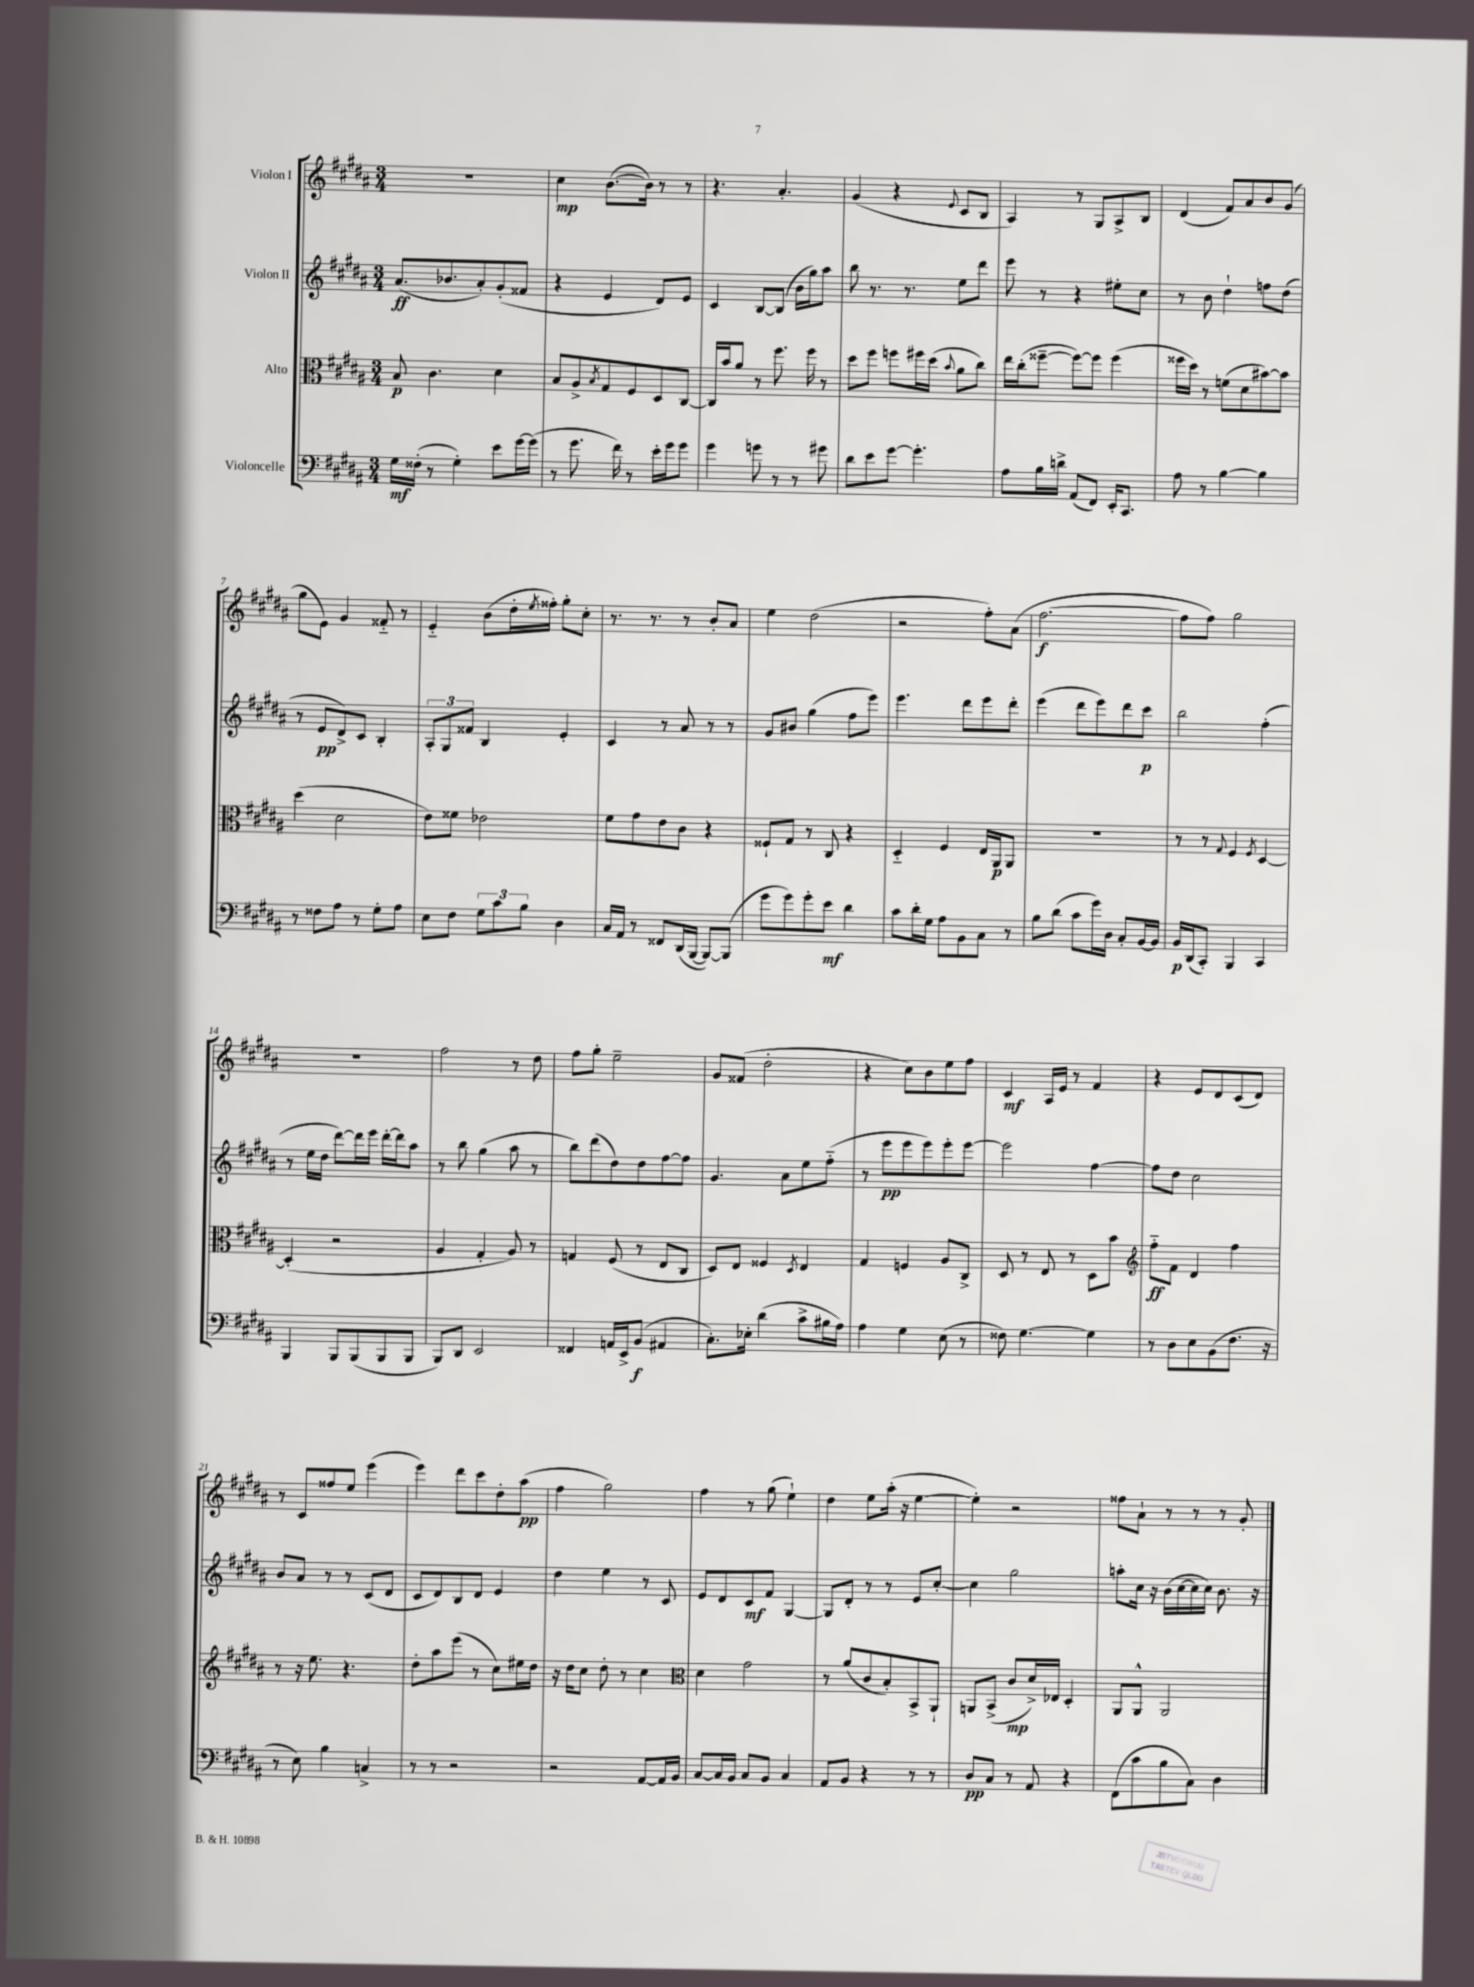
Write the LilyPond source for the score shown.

<<
\new StaffGroup <<
\new Staff = "s0" \with { instrumentName = "Violon I" } {
    \clef treble \key b \major \numericTimeSignature \time 3/4
    R2. |
    cis''4\mp b'8.~( b'16) r8 r8 |
    r4. ais'4.-. |
    gis'4( r4 \appoggiatura { e'8 } cis'8 b8 |
    ais4) r8 gis8 ais8-> b8 |
    dis'4( fis'8) ais'8 b'8 gis'8( |
    gis''8 e'8) gis'4 fisis'8-_ r8 |
    e'4-_ b'8( dis''16-. \acciaccatura { e''8 } fisis''16-.) gis''8-. cis''8-. |
    r8. r8. r8 b'8-. ais'8 |
    e''4 dis''2( |
    r2 fis''8-.) ais'8( |
    fis''2.~\f |
    fis''8 fis''8) gis''2 |
    R2. |
    fis''2 r8 dis''8 |
    fis''8 gis''8-. e''2-- |
    gis'8 fisis'8( dis''2-. |
    r4 cis''8) b'8 e''8 fis''8 |
    cis'4\mf ais16 e'16 r8 fis'4 |
    r4 e'8 dis'8 cis'8( dis'8) |
    r8 cis'8 fisis''8 e''8 e'''4( |
    e'''4) dis'''8 cis'''8 dis''8-. ais''8\pp( |
    fis''4 gis''2) |
    fis''4 r8 gis''8( e''4-!) |
    dis''4 e''8 ais''16-.( r16 e''4~ |
    e''4-.) r2 |
    fisis''8 ais'8-! r8 r8 r8 gis'8-. \bar "|." |
}
\new Staff = "s1" \with { instrumentName = "Violon II" } {
    \clef treble \key b \major \numericTimeSignature \time 3/4
    ais'8.\ff( bes'8. ais'8-.) gis'8-.( fisis'8 |
    r4 e'4 dis'8) e'8 |
    cis'4 b8~ b8( b'16 gis''16) ais''8 |
    b''8 r8. r8. e''8 dis'''8 |
    e'''8 r8 r4 eis''8-. cis''8 |
    r8 b'8 dis''4-! f''8 dis''8( |
    r8 e'8\pp dis'8->) cis'8 b4-. |
    \tuplet 3/2 { ais8-. gis8 fisis'8 } b4 e'4-. |
    cis'4 r8 ais'8 r8 r8 |
    gis'8 bis'8 gis''4( fis''8 e'''8) |
    e'''4. dis'''8 e'''8 dis'''8-. |
    e'''4( dis'''8 e'''8) dis'''8 cis'''8\p |
    b''2 fis''4-.( |
    r8 e''16 dis''16 dis'''8~) dis'''16 e'''16 dis'''16~-. dis'''16 ais''8 |
    r8 b''8 gis''4( ais''8 r8 |
    b''8) dis'''8( dis''8) dis''8 fis''8~ fis''8 |
    gis'4. ais'8 e''8 fis''8-_( |
    r8 e'''8\pp e'''8 e'''8) e'''8-. e'''8~ |
    e'''2 fis''4~ |
    fis''8 dis''8 cis''2 |
    b'8 ais'8 r8 r8 cis'8( dis'8 |
    cis'8 dis'8) b8 dis'8 e'4 |
    dis''4 e''4 r8 cis'8 |
    e'8 dis'8 cis'8\mf fis'8 gis4~ |
    gis8 dis'8-. r8 r8 e'8 cis''8~-. |
    cis''4 gis''2 |
    a''8-. cis''16 r16 b'16( cis''16~ cis''16 cis''16) b'8. r16 \bar "|." |
}
\new Staff = "s2" \with { instrumentName = "Alto" } {
    \clef alto \key b \major \numericTimeSignature \time 3/4
    b8\p cis'4. dis'4 |
    b8 ais8-> \acciaccatura { b8 } gis8 fis8 dis8 cis8~ |
    cis16 b'16 ais'8 r8 fis''8. fis''16 r8 |
    dis''8 fis''8 f''8 fis''16 dis''16( \appoggiatura { b'8 } ais'8 cis''8) |
    e''16 cis''16-.( fisis''8~-- fisis''8~) fisis''8 fisis''4( |
    fisis''16 dis''16) r8 f'8( dis'8 bis'8~) bis'8 |
    dis''4( dis'2 |
    e'8) fisis'8 ees'2 |
    fis'8 gis'8 e'8 cis'8 r4 |
    fisis8-! gis8 r8 cis8 r4 |
    dis4-_ fis4 e16 ais,16\p ais,8 |
    R2. |
    r8 r8 \appoggiatura { gis8 } fis4 \acciaccatura { fis8 } dis4~ |
    dis4-.( r2 |
    ais4 gis4-. ais8) r8 |
    g4 fis8( r8 e8 cis8 |
    dis8) e8 fisis4 \acciaccatura { dis8 } e4 |
    gis4 f4 ais8 cis8-> |
    dis8 r8 e8 r8 dis8 b'8 |
    \clef treble fis''8-_\ff fis'8 dis'4 fis''4 |
    r8 r16 e''8. r4. |
    dis''8-. ais''8 e'''8( r8 cis''8) eis''16 dis''16 |
    r16 dis''16 cis''8 dis''8-. r8 cis''4 |
    \clef alto dis'4 gis'2 |
    r8 ais'8( cis'8 b8-.) b,8-> ais,8-! |
    a,8 b,8->( cis'8\mp dis'16->) ees16 dis4-. |
    ais,8 ais,8-^ ais,2 \bar "|." |
}
\new Staff = "s3" \with { instrumentName = "Violoncelle" } {
    \clef bass \key b \major \numericTimeSignature \time 3/4
    gis16\mf fisis16-.( r8 gis4-.) e'8 gis'16~ gis'16( |
    r8 gis'8. fis'16) r8 e'16-. gis'16 gis'8 |
    gis'4 g'8 r8 r8 gis'8 |
    dis'8 e'8 gis'8~ gis'4.-. |
    ais8 b16 d'16-> ais,8( fis,8) e,16-. cis,8. |
    ais8 r8 b4~ b4 |
    r8 fisis8 ais8 r8 gis8-. ais8 |
    e8 fis8 \tuplet 3/2 { gis8 cis'8 b8 } dis4 |
    cis16 ais,16 r8 fisis,8 dis,16( b,,16~ b,,8~) b,,8( |
    gis'8 gis'8) gis'8-. e'8\mf dis'4 |
    cis'8 dis'16-. gis16 ais8 b,8 cis8 r8 |
    b8 dis'8( cis'8 gis'16) dis16 cis8-. b,16~ b,16 |
    b,16\p dis,16( cis,8-.) b,,4 cis,4 |
    b,,4 b,,8 b,,8( b,,8 b,,8 |
    b,,8) dis,8 e,2 |
    fisis,4 a,16 e,16-> b,8\f( ais,4 |
    cis8.-.) ees16-. dis'4( cis'8-> bis16 ais16) |
    ais4 gis4 e8( r8 |
    fisis8) gis4.~ gis4 |
    r8 dis8 e8 b,8( fis8. r16 |
    r8 e8) b4 c4-> |
    r8 r8 r2 |
    r2 ais,8~ ais,16 b,16 |
    cis8~ cis16 b,16 cis8 b,8 cis4 |
    ais,8 b,8 r4 r8 r8 |
    dis8\pp cis8 r8 ais,8 r4 |
    fis,8( cis'8 b8 cis8) dis4 \bar "|." |
}
>>
>>
